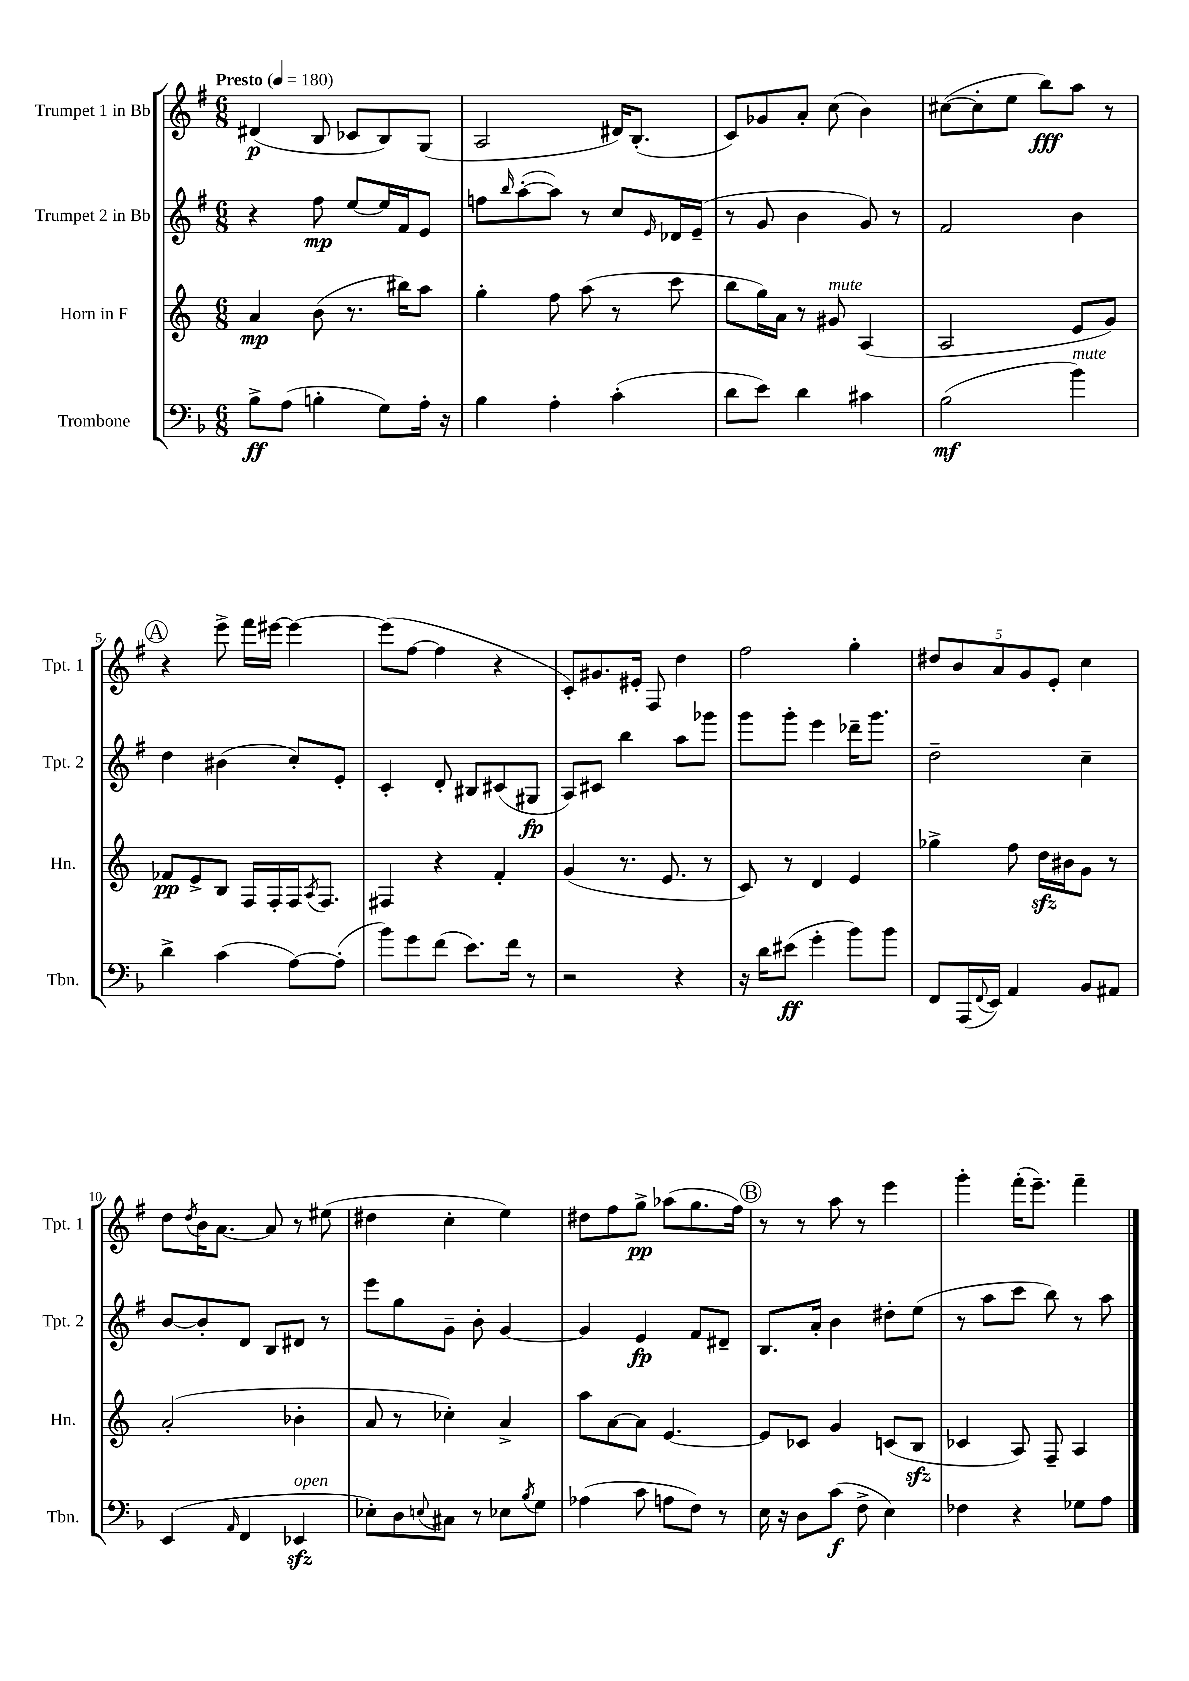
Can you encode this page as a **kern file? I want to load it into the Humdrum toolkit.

**kern	**dynam	**kern	**dynam	**kern	**dynam	**kern	**dynam
*part4	*part4	*part3	*part3	*part2	*part2	*part1	*part1
*staff4	*staff4	*staff3	*staff3	*staff2	*staff2	*staff1	*staff1
*I"Trombone	*	*I"Horn in F	*	*I"Trumpet 2 in Bb	*	*I"Trumpet 1 in Bb	*
*I'Tbn.	*	*I'Hn.	*	*I'Tpt. 2	*	*I'Tpt. 1	*
*clefF4	*	*clefG2	*	*clefG2	*	*clefG2	*
*k[b-]	*	*k[]	*	*k[f#]	*	*k[f#]	*
*M6/8	*	*M6/8	*	*M6/8	*	*M6/8	*
*MM180	*	*MM180	*	*MM180	*	*MM180	*
=1	=1	=1	=1	=1	=1	=1	=1
!	!	!	!	!	!	!LO:TX:a:B:t=Presto	!
8B-^\L	ff	4a/	mp	4r	.	(4d#X/	p
(8A\J	.	.	.	.	.	.	.
4Bn'\	.	(8b\	.	8ff#\	mp	8B/	.
.	.	8.r	.	[8ee/L	.	8c-X/L	.
8G\L)	.	.	.	16ee/L]	.	8B/)	.
.	.	16bb#X\KL)	.	16f#/J	.	.	.
16A'\Jk	.	8aa\J	.	8e/J	.	(8G/J	.
16r	.	.	.	.	.	.	.
=2	=2	=2	=2	=2	=2	=2	=2
4B-\	.	4gg'\	.	8ffn\L	.	2A/	.
.	.	.	.	16qqbb/	.	.	.
.	.	.	.	([8aa'\	.	.	.
4A'\	.	8ff\	.	8aa\J])	.	.	.
.	.	(8aa\	.	8r	.	.	.
(4c'\	.	8r	.	8cc/L	.	16d#X/KL)	.
.	.	.	.	.	.	(8.B'/J	.
.	.	.	.	16qqe/	.	.	.
.	.	8ccc\	.	16d-X/L	.	.	.
.	.	.	.	(16e~/JJ	.	.	.
=3	=3	=3	=3	=3	=3	=3	=3
8d\L	.	8bb\L	.	8r	.	8c/L)	.
8e\J)	.	16gg\L)	.	8g/	.	8g-X/	.
.	.	16a\JJ	.	.	.	.	.
4d\	.	8r	.	4b\	.	8a'/J	.
!	!	!LO:TX:a:i:t=mute	!	!	!	!	!
.	.	8g#X/	.	.	.	(8cc\	.
4c#X\	.	(4A/	.	8g/)	.	4b\)	.
.	.	.	.	8r	.	.	.
=4	=4	=4	=4	=4	=4	=4	=4
(2B-\	mf	2A/	.	2f#/	.	([8cc#X\L	.
.	.	.	.	.	.	8cc#'\]	.
.	.	.	.	.	.	8ee\J	.
.	.	.	.	.	.	8bb\L)	fff
!LO:TX:a:i:t=mute	!	!	!	!	!	!	!
4b-\)	.	8e/L	.	4b\	.	8aa\J	.
.	.	8g/J)	.	.	.	8r	.
!!LO:LB:g=z
!!LO:REH:place=s1:t=A
=5	=5	=5	=5	=5	=5	=5	=5
4d^\	.	8f-X/L	pp	4dd\	.	4r	.
.	.	8e^/	.	.	.	.	.
(4c\	.	8B/J	.	(4b#X\	.	8eee^\	.
.	.	16F/LL	.	.	.	16fff#\LL	.
.	.	16F'/	.	.	.	[16eee#X\JJ	.
[8A\L)	.	16F/J	.	8cc'/L)	.	4eee#\_	.
.	.	8qA/	.	.	.	.	.
.	.	8.F/J	.	.	.	.	.
(8A'\J]	.	.	.	8e'/J	.	.	.
=6	=6	=6	=6	=6	=6	=6	=6
8b-\L)	.	4F#X/	.	4c'/	.	(8eee#\L]	.
8g\	.	.	.	.	.	[8ff#\J	.
(8f\J	.	4r	.	8d'/	.	4ff#\]	.
8.e\L)	.	.	.	8B#X/L	.	.	.
.	.	4f'/	.	(8c#X/	.	4r	.
16f\Jk	.	.	.	.	.	.	.
8r	.	.	.	8G#X/J	fp	.	.
=7	=7	=7	=7	=7	=7	=7	=7
2r	.	(4g/	.	8A/L)	.	8c'/L)	.
.	.	.	.	8c#X/J	.	8.g#X/	.
.	.	8.r	.	4bb\	.	.	.
.	.	.	.	.	.	16e#X'/Jk	.
.	.	.	.	.	.	8F#/	.
.	.	8.e/	.	.	.	.	.
4r	.	.	.	8aa\L	.	4dd\	.
.	.	8r	.	8ggg-X\J	.	.	.
=8	=8	=8	=8	=8	=8	=8	=8
16r	.	8c/)	.	8ggg\L	.	2ff#\	.
16d\KL	.	.	.	.	.	.	.
(8e#X\J	ff	8r	.	8ggg'\J	.	.	.
4g'\	.	4d/	.	4eee\	.	.	.
8b-\L)	.	4e/	.	16ddd-X~\KL	.	4gg'\	.
.	.	.	.	8.ggg\J	.	.	.
8b-\J	.	.	.	.	.	.	.
=9	=9	=9	=9	=9	=9	=9	=9
8FF/L	.	4gg-X^\	.	2dd~\	.	10dd#X/L	.
.	.	.	.	.	.	10b/	.
(16AAA/L	.	.	.	.	.	.	.
8qqFF/	.	.	.	.	.	.	.
16EE/JJ)	.	.	.	.	.	.	.
.	.	.	.	.	.	10a/	.
4AA/	.	8ff\	.	.	.	.	.
.	.	.	.	.	.	10g/	.
.	.	16ddzz\LL	.	.	.	.	.
.	.	.	.	.	.	10e'/J	.
.	.	16b#X\J	.	.	.	.	.
8BB-/L	.	8g\J	.	4cc~\	.	4cc\	.
8AA#X/J	.	8r	.	.	.	.	.
!!LO:LB:g=z
=10	=10	=10	=10	=10	=10	=10	=10
(4EE/	.	(2a'/	.	[8b/L	.	8dd\L	.
.	.	.	.	.	.	8qdd/	.
.	.	.	.	8b'/]	.	16b\K	.
.	.	.	.	.	.	[8.a\J	.
16qqAA/	.	.	.	.	.	.	.
4FF/	.	.	.	8d/J	.	.	.
.	.	.	.	8B/L	.	8a/]	.
!LO:TX:a:i:t=open	!	!	!	!	!	!	!
4EE-Xzz/	.	4b-X'\	.	8d#X/J	.	8r	.
.	.	.	.	8r	.	(8ee#X\	.
=11	=11	=11	=11	=11	=11	=11	=11
8E-X'\L)	.	8a/	.	8eee\L	.	4dd#X\	.
8D\	.	8r	.	8gg\	.	.	.
8qqEn/	.	.	.	.	.	.	.
8C#X\J	.	4cc-X'\)	.	8g~\J	.	4cc'\	.
8r	.	.	.	8b'\	.	.	.
8E-X\L	.	4a^/	.	[4g/	.	4ee\)	.
8qB-/	.	.	.	.	.	.	.
8G\J	.	.	.	.	.	.	.
=12	=12	=12	=12	=12	=12	=12	=12
(4A-X\	.	8aa\L	.	4g/]	.	8dd#X\L	.
.	.	[8a\	.	.	.	8ff#\	.
8c\	.	8a\J]	.	4e/	fp	8gg^\J	pp
8An\L	.	[4.e/	.	.	.	(8aa-X\L	.
8F\J)	.	.	.	8f#/L	.	8.gg\	.
8r	.	.	.	8d#X~/J	.	.	.
.	.	.	.	.	.	16ff#\Jk)	.
!!LO:REH:place=s1:t=B
=13	=13	=13	=13	=13	=13	=13	=13
16E\	.	8e/L]	.	8.B/L	.	8r	.
16r	.	.	.	.	.	.	.
8D\L	.	8c-X/J	.	.	.	8r	.
.	.	.	.	16a'/Jk	.	.	.
(8c\J	f	4g/	.	4b\	.	8aa\	.
8F^\	.	.	.	.	.	8r	.
4E\)	.	(8cn/L	.	8dd#X'\L	.	4eee\	.
.	.	8Bzz/J	.	(8ee\J	.	.	.
=14	=14	=14	=14	=14	=14	=14	=14
4F-X\	.	4c-X/	.	8r	.	4ggg'\	.
.	.	.	.	8aa\L	.	.	.
4r	.	8A/)	.	8ccc\J	.	(16fff#'\KL	.
.	.	.	.	.	.	8.eee~\J)	.
.	.	8F~/	.	8bb\)	.	.	.
8G-X\L	.	4A/	.	8r	.	4fff#~\	.
8A\J	.	.	.	8aa\	.	.	.
==	==	==	==	==	==	==	==
*-	*-	*-	*-	*-	*-	*-	*-
